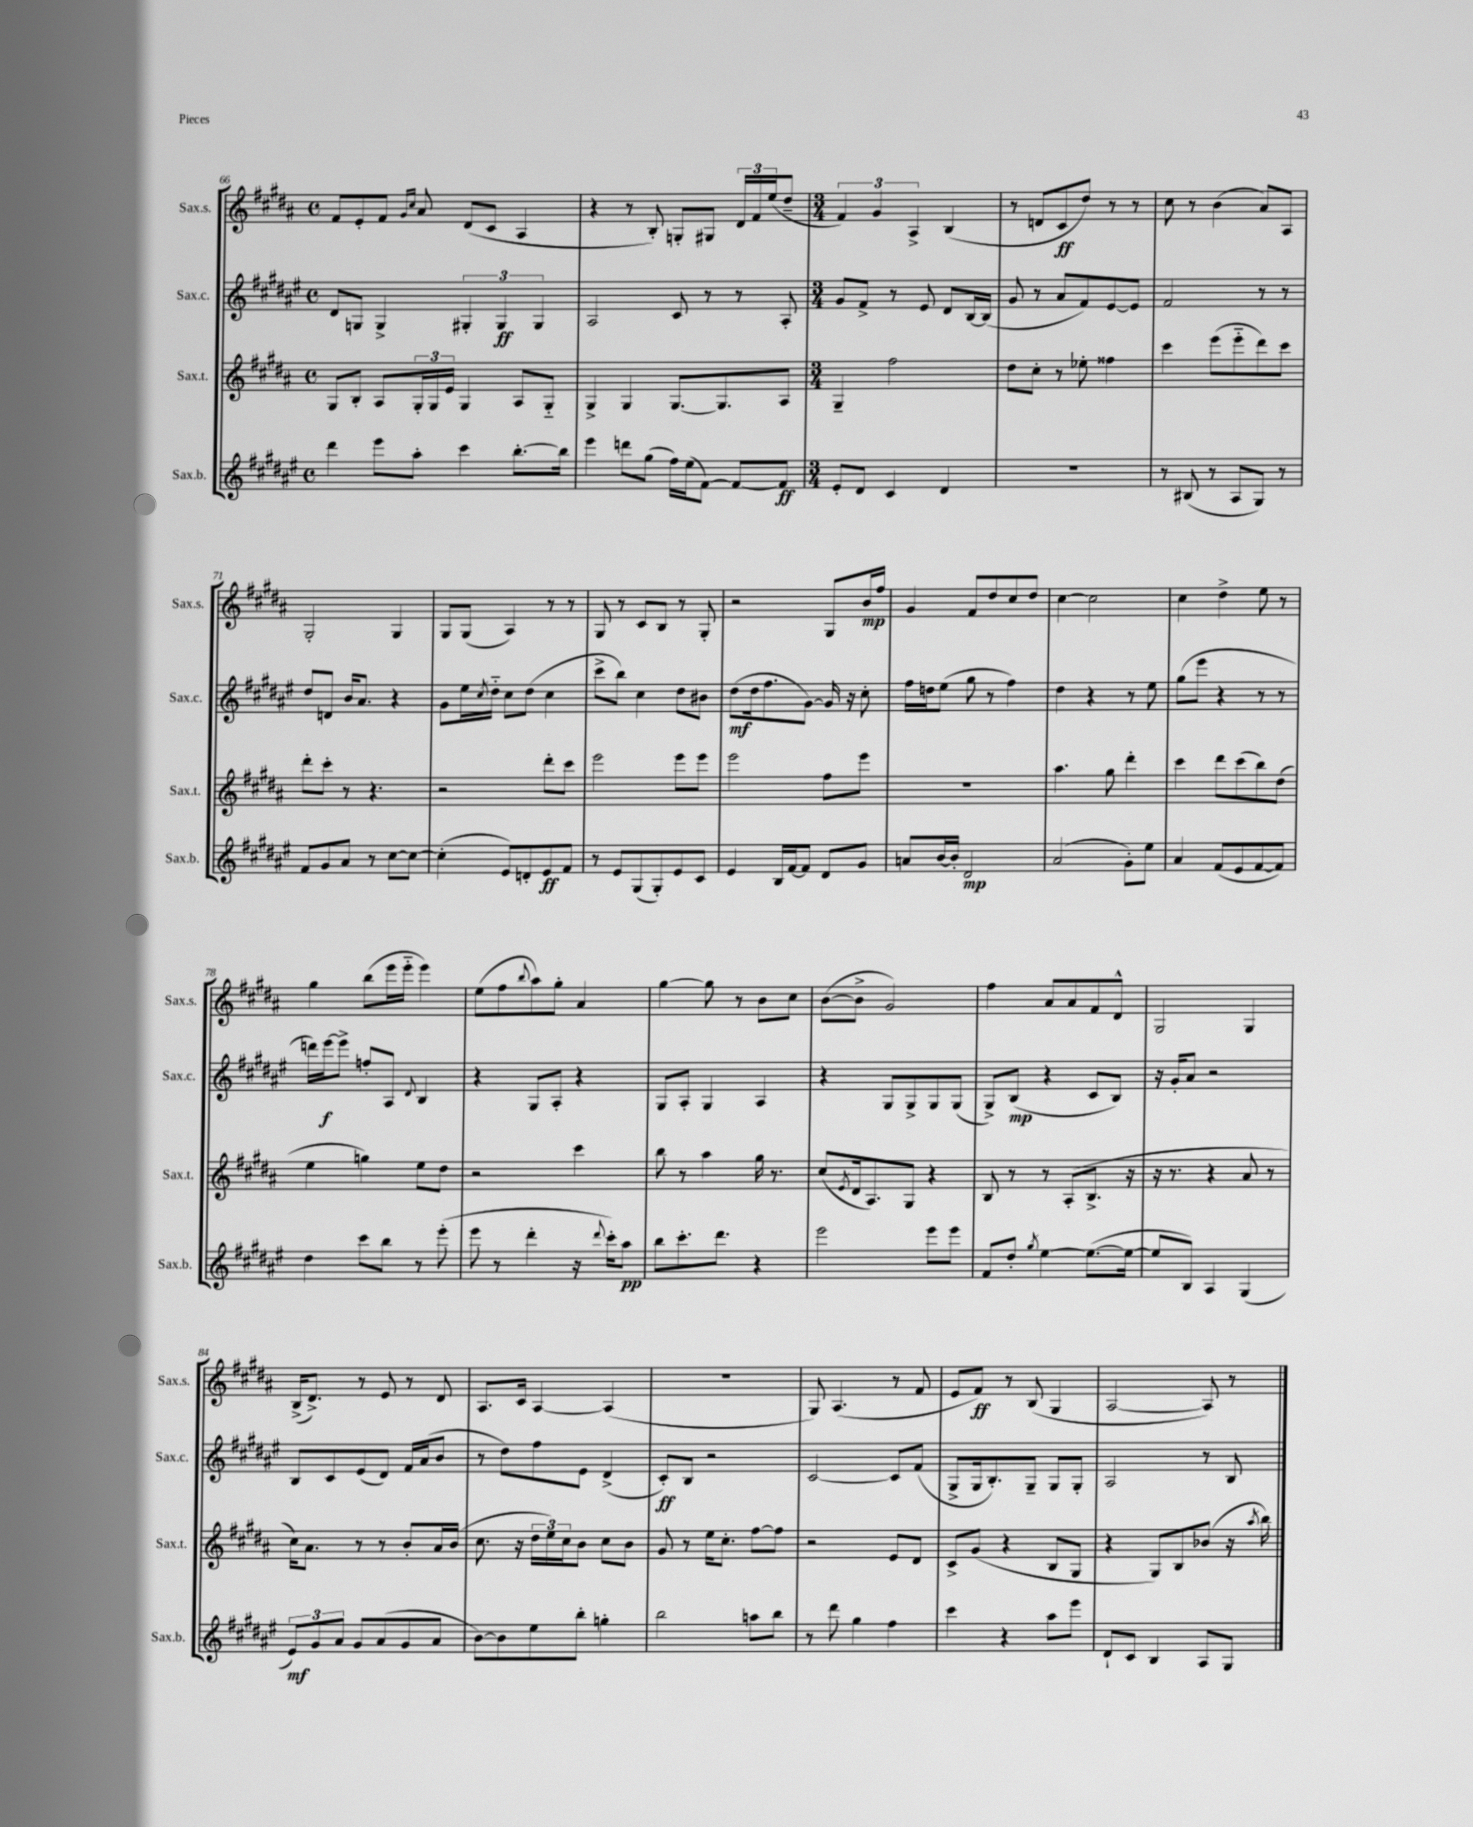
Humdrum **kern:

**kern	**dynam	**kern	**kern	**dynam	**kern	**dynam
*part4	*part4	*part3	*part2	*part2	*part1	*part1
*staff4	*staff4	*staff3	*staff2	*staff2	*staff1	*staff1
*I"Sax.b.	*	*I"Sax.t.	*I"Sax.c.	*	*I"Sax.s.	*
*I'Sax.b.	*	*I'Sax.t.	*I'Sax.c.	*	*I'Sax.s.	*
*clefG2	*	*clefG2	*clefG2	*	*clefG2	*
*k[f#c#g#d#a#e#]	*	*k[f#c#g#d#a#]	*k[f#c#g#d#a#e#]	*	*k[f#c#g#d#a#]	*
*M4/4	*	*M4/4	*M4/4	*	*M4/4	*
*met(c)	*	*met(c)	*met(c)	*	*met(c)	*
=66	=66	=66	=66	=66	=66	=66
4ddd#\	.	8G#/L	8d#/L	.	8f#/L	.
.	.	8B'/J	8Gn/J	.	8e'/	.
8eee#\L	.	8A#/L	4G^/	.	8f#/J	.
.	.	.	.	.	16qqg#/LL	.
.	.	.	.	.	16qqcc#/JJ	.
8aa#'\J	.	24G#'/L	.	.	8a#/	.
.	.	24G#/	.	.	.	.
.	.	24e/JJ	.	.	.	.
4ccc#\	.	4G#/	6G#X'/	.	(8d#/L	.
.	.	.	.	.	8c#/J	.
.	.	.	6G#/	ff	.	.
[8.bb'\L	.	8A#/L	.	.	4A#/	.
.	.	.	6G#/	.	.	.
.	.	8G#/J	.	.	.	.
16bb\Jk]	.	.	.	.	.	.
=67	=67	=67	=67	=67	=67	=67
4eee#\	.	4G#^/	2A#/	.	4r	.
8dddn\L	.	4G#/	.	.	8r	.
(8gg#\J	.	.	.	.	8B'/)	.
16ff#\LL)	.	[8.G#/L	8c#/	.	8Gn'/L	.
(16ee#\J	.	.	.	.	.	.
[8f#\J)	.	.	8r	.	8G#X/J	.
.	.	8.G#/]	.	.	.	.
8f#/L_	.	.	8r	.	24d#/LL	.
.	.	.	.	.	24f#/	.
.	.	.	.	.	(24ee/J	.
8f#/J]	ff	8A#/J	8A#'/	.	8dd#~/J	.
=68	=68	=68	=68	=68	=68	=68
*M3/4	*	*M3/4	*M3/4	*	*M3/4	*
8e#'/L	.	4G#~/	8g#/L	.	6f#/)	.
8d#/J	.	.	8f#^/J	.	.	.
.	.	.	.	.	6g#/	.
4c#/	.	2ff#\	8r	.	.	.
.	.	.	.	.	6A#^/	.
.	.	.	8e#/	.	.	.
4d#/	.	.	8d#/L	.	(4B/	.
.	.	.	[16B/L	.	.	.
.	.	.	(16B/JJ]	.	.	.
=69	=69	=69	=69	=69	=69	=69
2.r	.	8dd#\L	8g#/	.	8r	.
.	.	8cc#'\J	8r	.	8dn/L	.
.	.	8r	8a#/L	.	8c#/	ff
.	.	8ee-X'\	8f#/)	.	8dd#/J)	.
.	.	4ff##X\	[8e#/	.	8r	.
.	.	.	8e#/J]	.	8r	.
=70	=70	=70	=70	=70	=70	=70
8r	.	4ccc#\	2f#/	.	8cc#\	.
(8B#X/	.	.	.	.	8r	.
8r	.	(8eee\L	.	.	(4b\	.
8A#/L	.	8eee\	.	.	.	.
8G#/J)	.	8ddd#\)	8r	.	8a#/L)	.
8r	.	8ccc#\J	8r	.	8A#/J	.
!!LO:LB:g=z
=71	=71	=71	=71	=71	=71	=71
8f#/L	.	8ddd#'\L	8dd#/L	.	2G#'/	.
8g#/	.	8ccc#'\J	8dn/J	.	.	.
8a#/J	.	8r	16b/KL	.	.	.
.	.	.	8.a#/J	.	.	.
8r	.	4.r	.	.	.	.
[8cc#\L	.	.	4r	.	4G#/	.
8cc#\J_	.	.	.	.	.	.
=72	=72	=72	=72	=72	=72	=72
(4cc#'\]	.	2r	8g#\L	.	8G#/L	.
.	.	.	16ee#\L	.	(8G#/J	.
.	.	.	8qcc#/	.	.	.
.	.	.	16dd#\JJ	.	.	.
8e#/L)	.	.	8cc#\L	.	4A#/)	.
8dn'/	.	.	(8dd#\J	.	.	.
8e#/	ff	8ddd#'\L	4cc#\	.	8r	.
8f#/J	.	8ccc#\J	.	.	8r	.
=73	=73	=73	=73	=73	=73	=73
8r	.	2eee\	8ccc#^\L	.	8G#/	.
8e#/L	.	.	8bb\J)	.	8r	.
(8G#/	.	.	4cc#\	.	8c#/L	.
8G#'/)	.	.	.	.	8B/J	.
8e#/	.	8eee\L	8dd#\L	.	8r	.
8c#/J	.	8eee\J	8b#X\J	.	8G#'/	.
=74	=74	=74	=74	=74	=74	=74
4e#/	.	2eee\	(8dd#\L	mf	2r	.
.	.	.	16dd#\k	.	.	.
.	.	.	8.ff#\	.	.	.
16B/LL	.	.	.	.	.	.
[16f#/J	.	.	.	.	.	.
8f#/J]	.	.	[8g#\J)	.	.	.
8d#/L	.	8ff#\L	16g#/]	.	8G#/L	.
.	.	.	16r	.	.	.
8g#/J	.	8eee\J	8cc#'\	.	16b/L	mp
.	.	.	.	.	16ff#/JJ	.
=75	=75	=75	=75	=75	=75	=75
8an/L	.	2.r	16ff#\LL	.	4g#/	.
.	.	.	16ddn\J	.	.	.
[16b/L	.	.	(8ee#\J	.	.	.
16b'/JJ]	.	.	.	.	.	.
2d#/	mp	.	8gg#\	.	8f#/L	.
.	.	.	8r	.	8dd#/	.
.	.	.	4ff#\)	.	8cc#/	.
.	.	.	.	.	8dd#/J	.
=76	=76	=76	=76	=76	=76	=76
(2a#/	.	4.aa#\	4dd#\	.	[4cc#\	.
.	.	.	4r	.	2cc#\]	.
.	.	8gg#\	.	.	.	.
8g#'\L)	.	4ddd#'\	8r	.	.	.
8ee#\J	.	.	8ee#\	.	.	.
=77	=77	=77	=77	=77	=77	=77
4a#/	.	4ccc#\	(8gg#\L	.	4cc#\	.
.	.	.	8eee#\J	.	.	.
(8f#/L	.	8ddd#\L	4r	.	4dd#^\	.
8e#/	.	(8ccc#\	.	.	.	.
[8f#/	.	8bb\)	8r	.	8ee\	.
8f#/J])	.	(8dd#\J	8r	.	8r	.
!!LO:LB:g=z
=78	=78	=78	=78	=78	=78	=78
4dd#\	.	4ee\	16dddn\LL)	.	4gg#\	.
.	.	.	[16eee#\J	f	.	.
.	.	.	8eee#^\J]	.	.	.
8ccc#\L	.	4ggn\)	8ffn'/L	.	(8bb\L	.
8bb\J	.	.	8A#/J	.	16eee\L	.
.	.	.	.	.	16eee\JJ	.
.	.	.	8qqd#/	.	.	.
8r	.	8ee\L	4B/	.	4eee\)	.
(8eee#'\	.	8dd#\J	.	.	.	.
=79	=79	=79	=79	=79	=79	=79
8eee#\	.	2r	4r	.	(8ee\L	.
8r	.	.	.	.	8ff#\	.
.	.	.	.	.	8qqbb/	.
4ddd#'\	.	.	8G#/L	.	8aa#\)	.
.	.	.	8A#'/J	.	8gg#'\J	.
16r	.	4ccc#\	4r	.	4a#/	.
8qqddd#/	.	.	.	.	.	.
16ccc#'\KL)	.	.	.	.	.	.
8aa#\J	pp	.	.	.	.	.
=80	=80	=80	=80	=80	=80	=80
8bb\L	.	8bb\	8G#/L	.	[4gg#\	.
8.ccc#'\	.	8r	8A#'/J	.	.	.
.	.	4aa#\	4G#/	.	8gg#\]	.
8.ddd#\J	.	.	.	.	.	.
.	.	.	.	.	8r	.
4r	.	16gg#\	4A#/	.	8b\L	.
.	.	8.r	.	.	.	.
.	.	.	.	.	8cc#\J	.
=81	=81	=81	=81	=81	=81	=81
2eee#\	.	(8cc#/L	4r	.	([8b\L	.
.	.	8qe/	.	.	.	.
.	.	16d#/k	.	.	8b^\J]	.
.	.	8.A#/)	.	.	.	.
.	.	.	8G#/L	.	2g#/)	.
.	.	8G#/J	8G#^/	.	.	.
8eee#\L	.	4r	8G#/	.	.	.
8eee#\J	.	.	(8G#/J	.	.	.
=82	=82	=82	=82	=82	=82	=82
8f#/L	.	8B/	8G#^/L)	.	4ff#\	.
8dd#'/J	.	8r	(8B/J	mp	.	.
8qgg#/	.	.	.	.	.	.
[4ee#\	.	8r	4r	.	8a#/L	.
.	.	(8A#'/L	.	.	8a#/	.
(8.ee#\L_	.	8.B^/J	8c#/L	.	8f#/	.
.	.	.	8B/J)	.	8d#^^/J	.
16ee#\Jk_	.	16r	.	.	.	.
=83	=83	=83	=83	=83	=83	=83
8ee#/L]	.	16r	16r	.	2G#/	.
.	.	8.r	16g#'/KL	.	.	.
8B/J)	.	.	8a#/J	.	.	.
4A#/	.	4r	2r	.	.	.
(4G#/	.	8a#/	.	.	4G#/	.
.	.	8r	.	.	.	.
!!LO:LB:g=z
=84	=84	=84	=84	=84	=84	=84
12e#/L)	mf	16cc#\KL)	8B/L	.	(16B^/KL	.
.	.	8.a#\J	.	.	8.d#^/J)	.
12g#/	.	.	.	.	.	.
.	.	.	8c#/	.	.	.
12a#/J	.	.	.	.	.	.
8g#/L	.	8r	(8e#/	.	8r	.
(8a#/	.	8r	8d#/J)	.	8e/	.
8g#/	.	8b'/L	16f#/LL	.	8r	.
.	.	.	(16a#/J	.	.	.
8a#/J	.	16a#/L	8b/J	.	8d#/	.
.	.	(16b/JJ	.	.	.	.
=85	=85	=85	=85	=85	=85	=85
[8b\L)	.	8.cc#\	8r	.	8.A#/L	.
8b\]	.	.	8dd#\L)	.	.	.
.	.	16r	.	.	16c#/Jk	.
8ee#\	.	24dd#\LL	8ff#\	.	[4A#/	.
.	.	24ee\)	.	.	.	.
.	.	24cc#\J	.	.	.	.
8bb'\J	.	8b\J	8e#\J	.	.	.
4ggn'\	.	8cc#\L	(4d#^/	.	(4A#/]	.
.	.	8b\J	.	.	.	.
=86	=86	=86	=86	=86	=86	=86
2bb\	.	8g#/	8c#'/L)	ff	2.r	.
.	.	8r	8B/J	.	.	.
.	.	16ee\KL	2r	.	.	.
.	.	8.cc#'\J	.	.	.	.
8aan\L	.	[8ff#\L	.	.	.	.
8bb\J	.	8ff#\J]	.	.	.	.
=87	=87	=87	=87	=87	=87	=87
8r	.	2r	[2c#/	.	8G#/)	.
8ddd#\	.	.	.	.	(4.A#/	.
4gg#\	.	.	.	.	.	.
4ff#\	.	8e/L	8c#/L]	.	8r	.
.	.	8d#/J	(8f#/J	.	8f#/	.
=88	=88	=88	=88	=88	=88	=88
4ccc#\	.	8c#^/L	8G#^/L	.	8e/L	.
.	.	(8g#/J	16G#/k	.	8f#/J)	ff
.	.	.	8.B'/)	.	.	.
4r	.	4r	.	.	8r	.
.	.	.	8G#~/J	.	(8B/	.
8aa#\L	.	8B/L	8G#/L	.	4G#/	.
8eee#\J	.	8G#/J	8G#'/J	.	.	.
=89	=89	=89	=89	=89	=89	=89
8d#`/L	.	4r	2A#/	.	[2A#/	.
8c#/J	.	.	.	.	.	.
4B/	.	8G#/L)	.	.	.	.
.	.	8B/	.	.	.	.
8A#/L	.	(8b-X/J	8r	.	8A#/])	.
8G#/J	.	16r	8B/	.	8r	.
.	.	8qaa#/	.	.	.	.
.	.	16bb\)	.	.	.	.
==	==	==	==	==	==	==
*-	*-	*-	*-	*-	*-	*-
